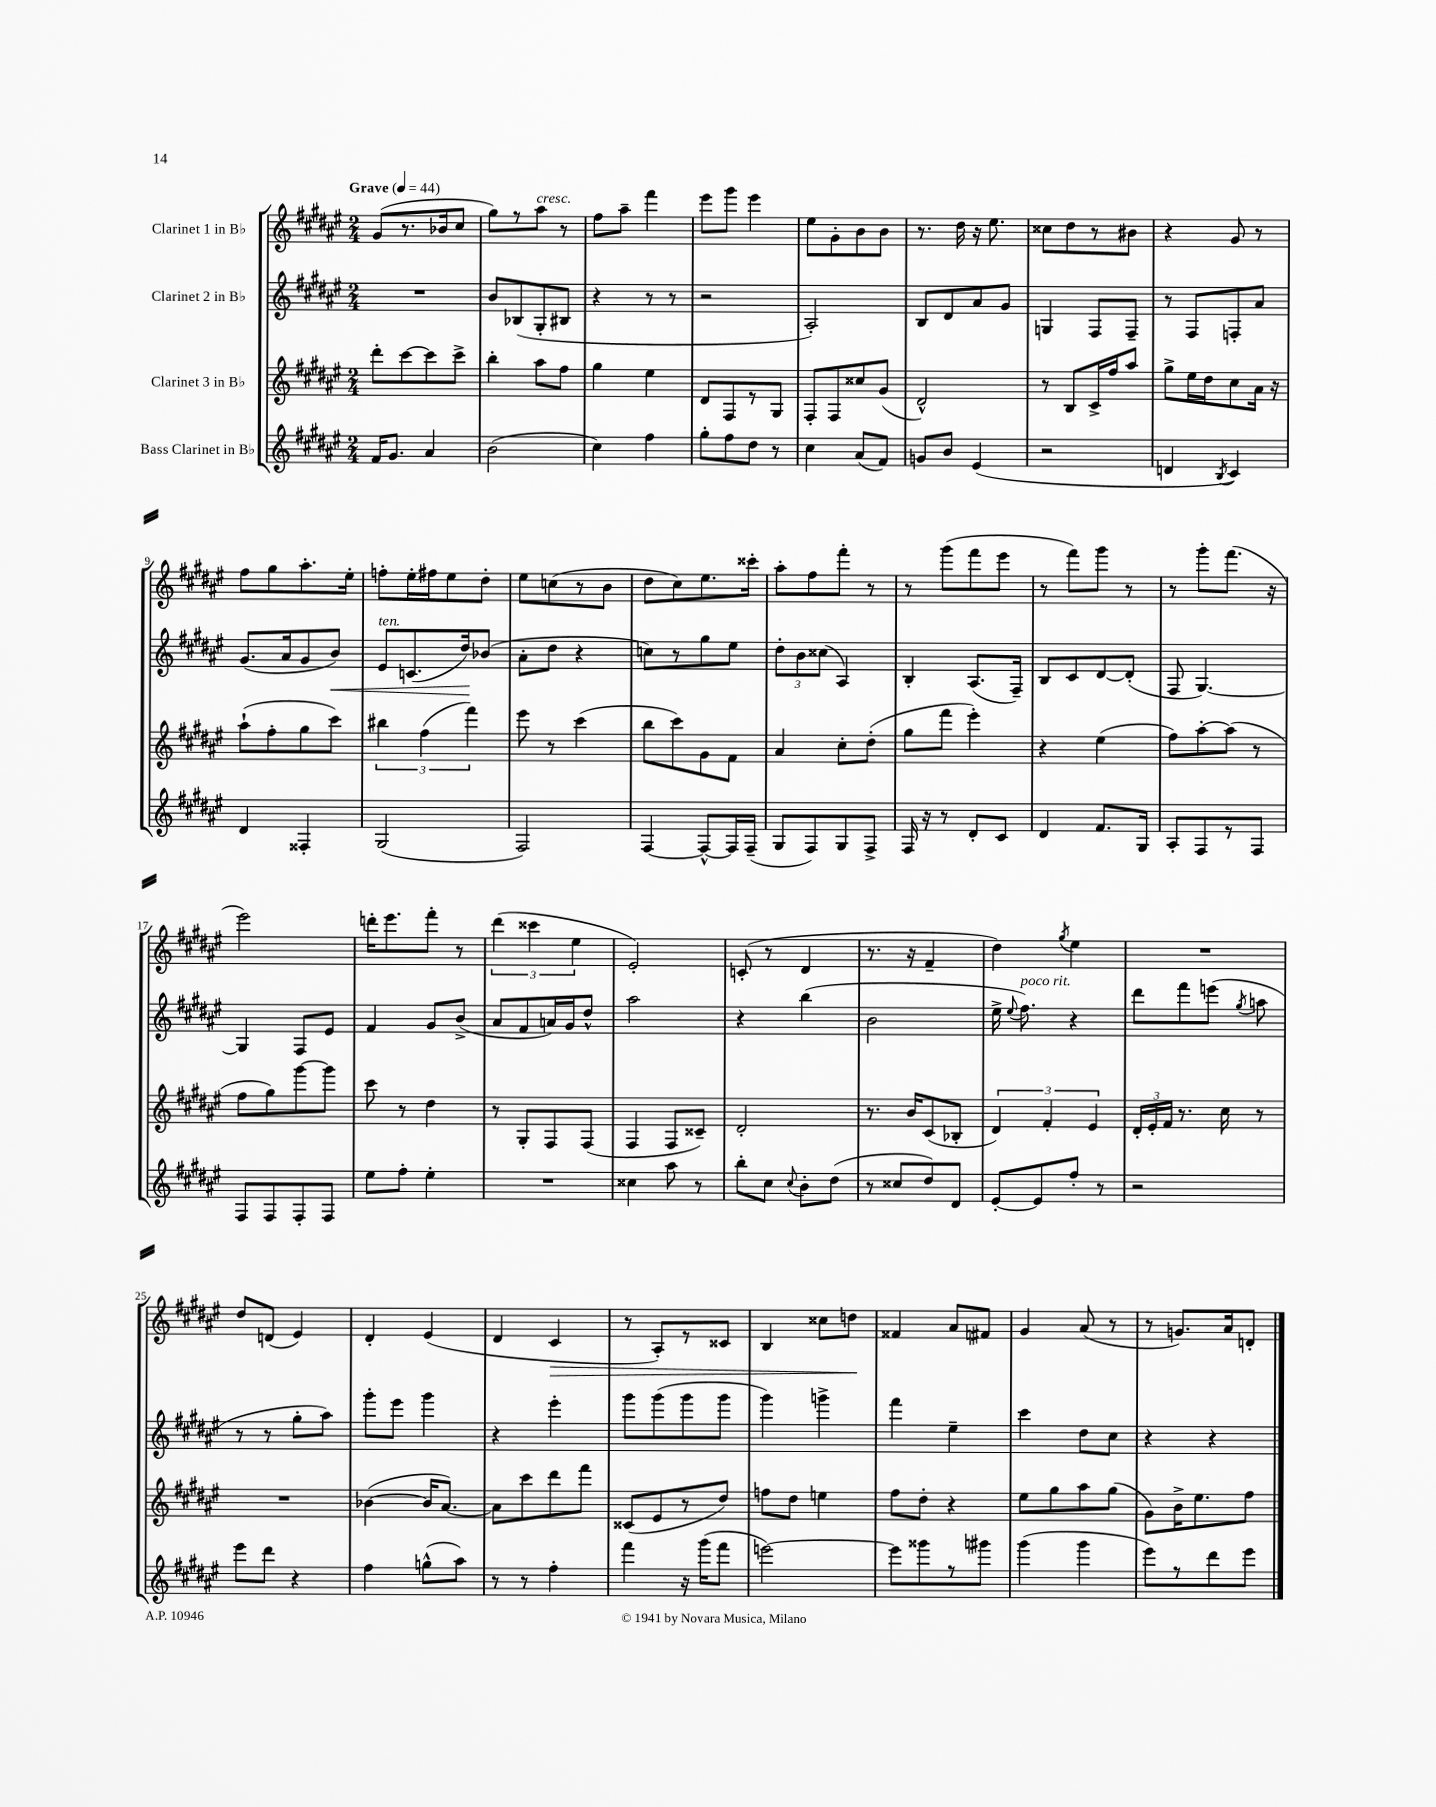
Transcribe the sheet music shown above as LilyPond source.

<<
\new StaffGroup <<
\new Staff = "s0" \with { instrumentName = "Clarinet 1 in Bb" } {
    \clef treble \key fis \major \numericTimeSignature \time 2/4 \tempo "Grave" 4 = 44
    \autoBeamOff gis'8[( r8. bes'16 cis''8] |
    gis''8[) r8 ais''8]^\markup { \italic "cresc." } r8 |
    fis''8[ ais''8]-- fis'''4 |
    eis'''8[ gis'''8] eis'''4 |
    eis''8[ gis'8-. b'8 b'8] |
    r8. dis''16 r16 eis''8. |
    cisis''8[ dis''8 r8 bis'8] |
    r4 gis'8 r8 |
    fis''8[ gis''8 ais''8.-. eis''16]-. |
    f''8[-. eis''16-. fis''16 eis''8 dis''8]-. |
    eis''8[ c''8( r8 b'8] |
    dis''8[ cis''8) eis''8. cisis'''16]-. |
    ais''8[-. fis''8 fis'''8]-. r8 |
    r8 gis'''8[( fis'''8 eis'''8] |
    r8 fis'''8[) gis'''8] r8 |
    r8 gis'''8[-. fis'''8.]( r16 |
    eis'''2) |
    d'''16[-. eis'''8. fis'''8]-. r8 |
    \tuplet 3/2 { dis'''4( cisis'''4 eis''4 } |
    eis'2-.) |
    c'8-.( r8 dis'4 |
    r8. r16 fis'4-- |
    dis''4) \acciaccatura { gis''8 } eis''4 |
    R2 |
    dis''8[ d'8]( eis'4) |
    dis'4-. eis'4( |
    dis'4 cis'4\> |
    r8 ais8[-.) r8 cisis'8] |
    b4 cisis''8[ d''8]\! |
    fisis'4 ais'8[ fis'8] |
    gis'4 ais'8( r8 |
    r8 g'8.[) ais'16 d'8]-. \bar "|." |
}
\new Staff = "s1" \with { instrumentName = "Clarinet 2 in Bb" } {
    \clef treble \key fis \major \numericTimeSignature \time 2/4
    \autoBeamOff R2 |
    b'8[ bes8( gis8-. bis8] |
    r4 r8 r8 |
    r2 |
    ais2-.) |
    b8[ dis'8 ais'8 gis'8] |
    g4 fis8[ fis8]-- |
    r8 fis8[ f8-. ais'8] |
    gis'8.[( ais'16 gis'8 b'8]\<) |
    eis'8[^\markup { \italic "ten." } c'8.( dis''16\!) bes'8]( |
    ais'8[-. dis''8] r4 |
    c''8[) r8 gis''8 eis''8] |
    \tuplet 3/2 { dis''8[-. b'8 cisis''8]( } ais4) |
    b4-. ais8.[( fis16]--) |
    b8[ cis'8 dis'8~ dis'8]-.( |
    fis8 gis4.~) |
    gis4 fis8[ eis'8] |
    fis'4 gis'8[ b'8]->( |
    ais'8[ fis'8 a'16) gis'16 dis''8]-^ |
    ais''2 |
    r4 b''4( |
    b'2 |
    eis''16-> \appoggiatura { eis''8 } fis''8.^\markup { \italic "poco rit." }) r4 |
    dis'''8[ fis'''8 e'''8]( \acciaccatura { gis''8 } a''8 |
    r8 r8 gis''8[-. ais''8]) |
    gis'''8[-. eis'''8] gis'''4 |
    r4 eis'''4-. |
    gis'''8[ gis'''8( gis'''8 gis'''8] |
    gis'''4) g'''4-> |
    fis'''4 eis''4-- |
    cis'''4 dis''8[ cis''8] |
    r4 r4 \bar "|." |
}
\new Staff = "s2" \with { instrumentName = "Clarinet 3 in Bb" } {
    \clef treble \key fis \major \numericTimeSignature \time 2/4
    \autoBeamOff dis'''8[-. cis'''8~ cis'''8 cis'''8]-> |
    b''4-. ais''8[ fis''8] |
    gis''4 eis''4 |
    dis'8[ fis8 r8 gis8] |
    fis8[-. fis8 cisis''8 gis'8]( |
    dis'2-^) |
    r8 b8[ cis'16-> fis''16 ais''8] |
    gis''8[-> eis''16 dis''16 cis''8 ais'16] r16 |
    ais''8[-!( fis''8-. gis''8 cis'''8]) |
    \tuplet 3/2 { bis''4 fis''4( fis'''4) } |
    eis'''8 r8 cis'''4( |
    b''8[ cis'''8) gis'8 fis'8] |
    ais'4 cis''8[-. dis''8]-.( |
    gis''8[ fis'''8] eis'''4-.) |
    r4 eis''4( |
    fis''8[) ais''8~-. ais''8]( r8 |
    fis''8[ gis''8) gis'''8~ gis'''8] |
    cis'''8 r8 dis''4 |
    r8 gis8[-. fis8 fis8]( |
    fis4 fis8[ cisis'8]--) |
    dis'2-. |
    r8. b'16[ cis'8( bes8]-. |
    \tuplet 3/2 { dis'4) fis'4-. eis'4 } |
    \tuplet 3/2 { dis'16[-. eis'16-. fis'16] } r8. cis''16 r8 |
    R2 |
    bes'4~( bes'16[ ais'8.]~) |
    ais'8[ cis'''8 dis'''8 fis'''8] |
    cisis'8[( eis'8 r8 dis''8]) |
    f''8[ dis''8] e''4 |
    fis''8[ dis''8]-. r4 |
    eis''8[ gis''8 ais''8 gis''8]( |
    gis'8[) b'16-> eis''8. fis''8] \bar "|." |
}
\new Staff = "s3" \with { instrumentName = "Bass Clarinet in Bb" } {
    \clef treble \key fis \major \numericTimeSignature \time 2/4
    \autoBeamOff fis'16[ gis'8.] ais'4 |
    b'2( |
    cis''4) fis''4 |
    gis''8[-. fis''8 dis''8] r8 |
    cis''4 ais'8[( fis'8]) |
    g'8[ b'8] eis'4( |
    r2 |
    d'4 \acciaccatura { b8 } cis'4) |
    dis'4 fisis4-. |
    gis2( |
    fis2) |
    fis4~ fis8[~-^ fis16 fis16]--( |
    gis8[ fis8) gis8 fis8]-> |
    fis16 r16 r8 dis'8[-. cis'8] |
    dis'4 fis'8.[ gis16] |
    ais8[-. fis8 r8 fis8] |
    fis8[ fis8 fis8-. fis8] |
    eis''8[ fis''8]-. eis''4-. |
    R2 |
    cisis''4 ais''8 r8 |
    b''8[-. cis''8] \appoggiatura { cis''8 } b'8[-. dis''8]( |
    r8 cisis''8[ dis''8) dis'8] |
    eis'8[~-. eis'8 fis''8]-. r8 |
    r2 |
    eis'''8[ dis'''8] r4 |
    fis''4 g''8[-^( ais''8]) |
    r8 r8 fis''4-. |
    fis'''4 r16 gis'''16[( fis'''8] |
    e'''2~) |
    e'''8[ gisis'''8 r8 gis'''8] |
    gis'''4( gis'''4 |
    eis'''8[) r8 dis'''8 eis'''8] \bar "|." |
}
>>
>>
